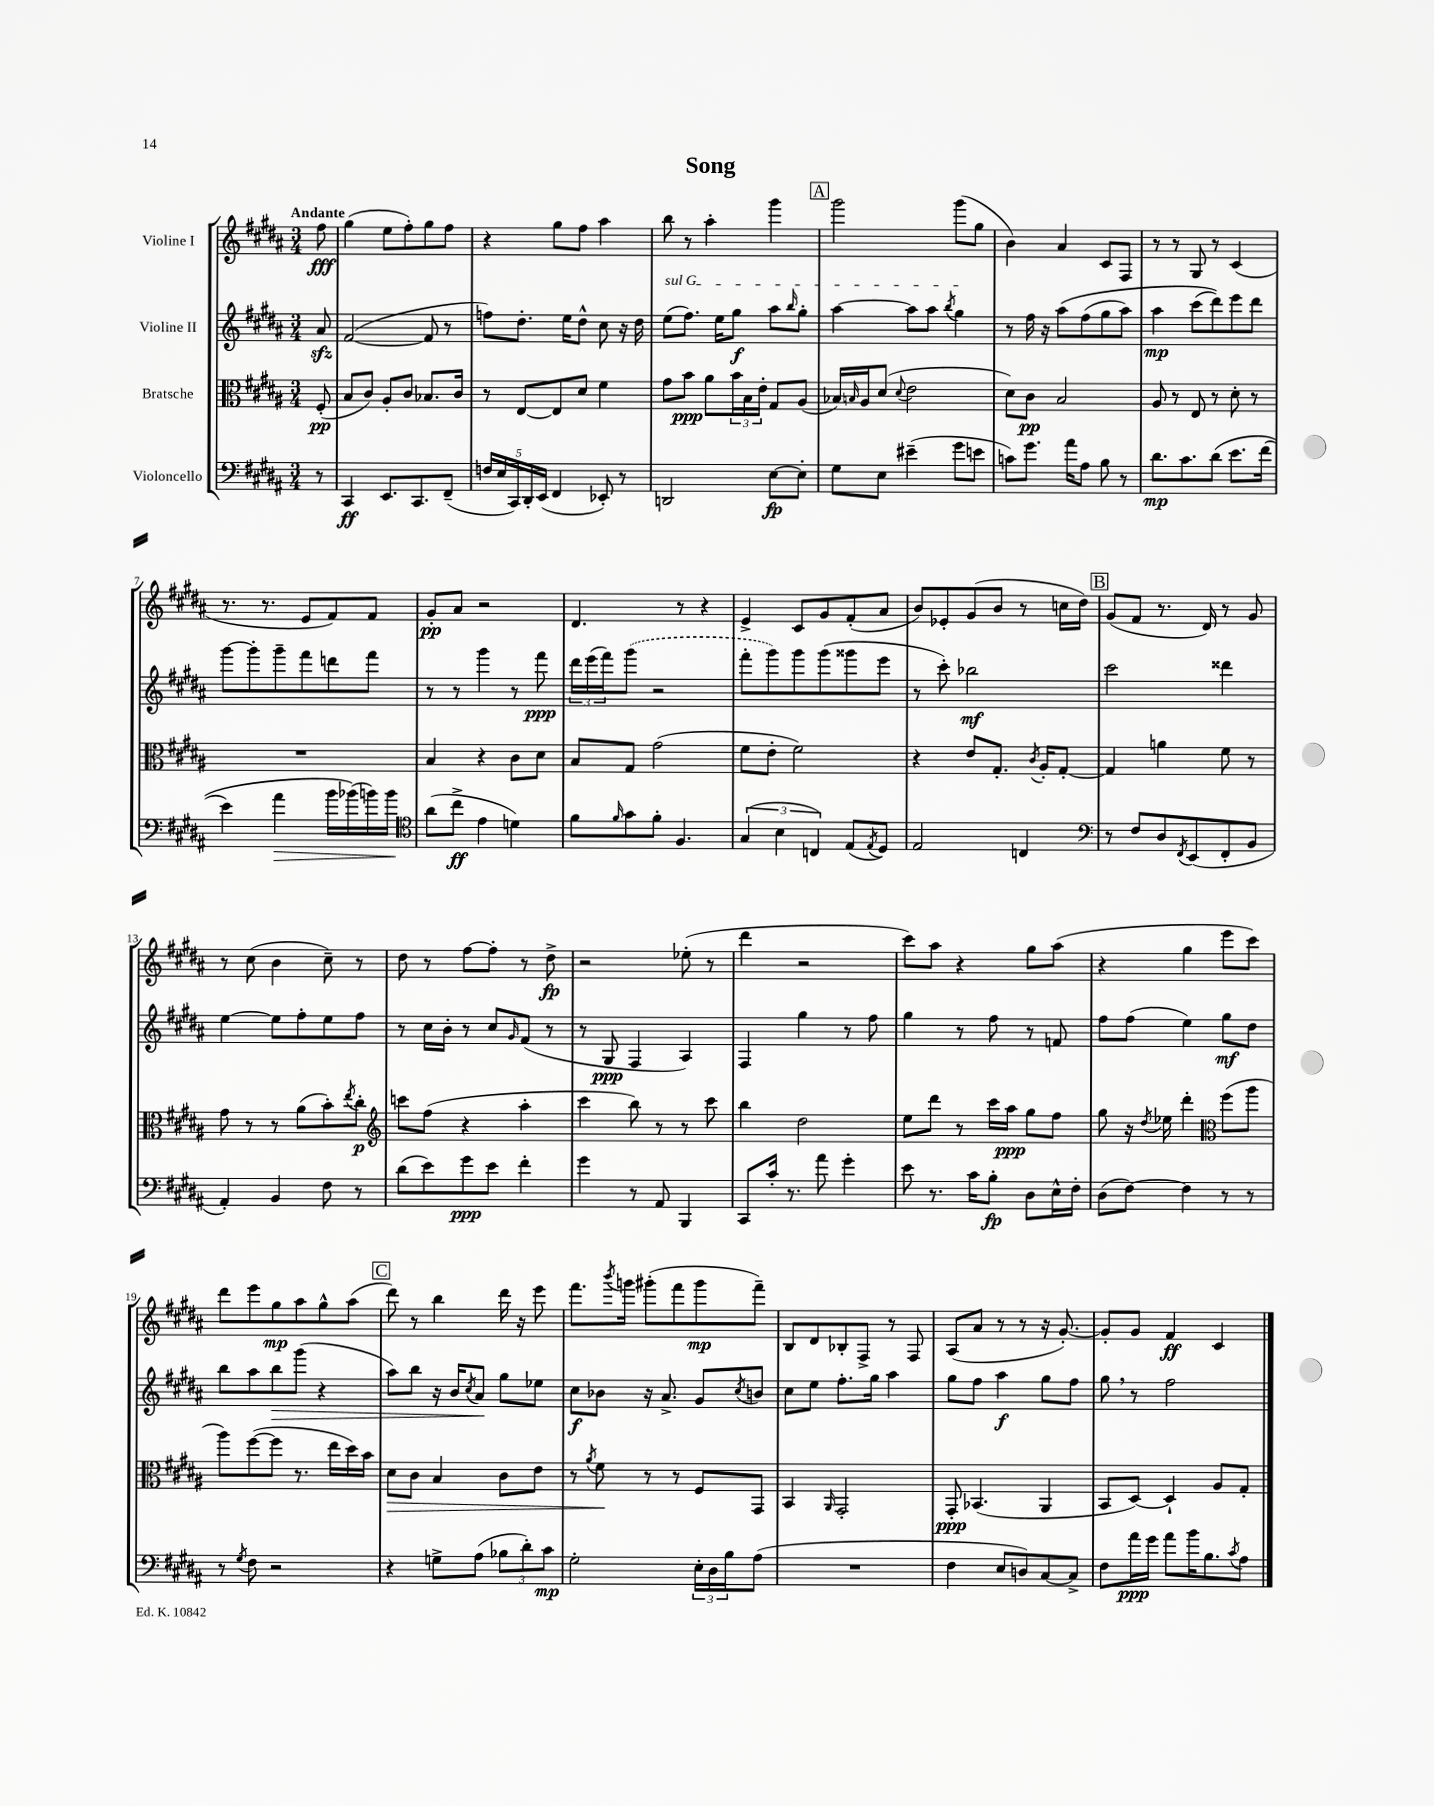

**kern	**dynam	**kern	**dynam	**kern	**dynam	**kern	**dynam
*part4	*part4	*part3	*part3	*part2	*part2	*part1	*part1
*staff4	*staff4	*staff3	*staff3	*staff2	*staff2	*staff1	*staff1
*I"Violoncello	*	*I"Bratsche	*	*I"Violine II	*	*I"Violine I	*
*clefF4	*	*clefC3	*	*clefG2	*	*clefG2	*
*k[f#c#g#d#a#]	*	*k[f#c#g#d#a#]	*	*k[f#c#g#d#a#]	*	*k[f#c#g#d#a#]	*
*M3/4	*	*M3/4	*	*M3/4	*	*M3/4	*
=	=	=	=	=	=	=	=
!	!	!	!	!	!	!LO:TX:a:B:t=Andante	!
8r	.	(8F#'/	pp	8a#zz/	.	8ff#\	fff
=1	=1	=1	=1	=1	=1	=1	=1
4CC#/	ff	8B/L	.	([2f#/	.	(4gg#\	.
.	.	8c#/J)	.	.	.	.	.
8.EE/L	.	8A#'/L	.	.	.	8ee\L	.
.	.	8c#/J	.	.	.	8ff#'\)	.
8.CC#/	.	.	.	.	.	.	.
.	.	8.B-X/L	.	8f#/]	.	8gg#\	.
(8FF#~/J	.	.	.	8r	.	8ff#\J	.
.	.	16c#/Jk	.	.	.	.	.
=2	=2	=2	=2	=2	=2	=2	=2
20Fn/LL	.	8r	.	8ffn\L)	.	4r	.
20E/	.	.	.	.	.	.	.
20CC#/)	.	.	.	.	.	.	.
.	.	[8E/L	.	8.dd#'\J	.	.	.
20DD#'/	.	.	.	.	.	.	.
(20EE/JJ	.	.	.	.	.	.	.
4FF#/	.	8E/]	.	.	.	8gg#\L	.
.	.	.	.	16ee\KL	.	.	.
.	.	8d#/J	.	8dd#^^\J	.	8ff#\J	.
8EE-X'/)	.	4f#\	.	8cc#\	.	4aa#\	.
8r	.	.	.	16r	.	.	.
.	.	.	.	16dd#\	.	.	.
=3	=3	=3	=3	=3	=3	=3	=3
!	!	!	!	!LO:TX:a:i:t=sul G	!	!	!
2DDn/	.	8g#\L	.	(8ee\L	.	8bb\	.
.	.	8b\J	ppp	8.ff#\J)	.	8r	.
.	.	8a#\L	.	.	.	4aa#'\	.
.	.	.	.	16ee\KL	.	.	.
.	.	24b\L	.	8gg#\J	f	.	.
.	.	24B\	.	.	.	.	.
.	.	24e'\JJ	.	.	.	.	.
[8E\L	fp	8G#/L	.	8aa#\L	.	4ggg#\	.
.	.	.	.	16qqbb/	.	.	.
8E'\J]	.	(8A#/J	.	8gg#'\J	.	.	.
!!LO:REH:place=s1:t=A
=4	=4	=4	=4	=4	=4	=4	=4
8G#\L	.	16B-X/LL)	.	[4aa#\	.	2ggg#\	.
.	.	16qqBn/	.	.	.	.	.
.	.	16A#/J	.	.	.	.	.
8E\J	.	(8d#/J	.	.	.	.	.
.	.	8qqd#/	.	.	.	.	.
(4e#X~\	.	2e\	.	8aa#\L]	.	.	.
.	.	.	.	8aa#\J	.	.	.
.	.	.	.	8qbb/	.	.	.
8g#\L	.	.	.	4gg#\	.	(8ggg#\L	.
8en\J	.	.	.	.	.	8gg#\J	.
=5	=5	=5	=5	=5	=5	=5	=5
8cn\L)	.	8d#\L)	.	8r	.	4b\)	.
8.g#\J	.	8c#\J	pp	16ff#\	.	.	.
.	.	.	.	16r	.	.	.
.	.	2B/	.	(8aa#\L	.	4a#/	.
16a#\KL	.	.	.	.	.	.	.
8A#\J	.	.	.	(8ff#\	.	.	.
8B\	.	.	.	8gg#\	.	8c#/L	.
8r	.	.	.	8aa#\J)	.	8F#/J	.
=6	=6	=6	=6	=6	=6	=6	=6
8.d#\L	mp	8A#/	.	4aa#\	mp	8r	.
.	.	8r	.	.	.	8r	.
8.c#\	.	.	.	.	.	.	.
.	.	8E/	.	(8ccc#\L	.	8G#/	.
(8d#\J	.	8r	.	8ddd#\))	.	8r	.
8.e\L	.	8d#'\	.	8eee\	.	(4c#/	.
.	.	8r	.	8ddd#\J	.	.	.
(16f#\Jk	.	.	.	.	.	.	.
!!LO:LB:g=z
=7	=7	=7	=7	=7	=7	=7	=7
4e\)	.	2.r	.	[8ggg#\L	.	8.r	.
.	.	.	.	8ggg#'\]	.	.	.
.	.	.	.	.	.	8.r	.
!	!LO:HP:b	!	!	!	!	!	!
4a#\	>	.	.	8ggg#~\	.	.	.
.	.	.	.	8fff#\	.	8e/L	.
16b\LL	.	.	.	8dddn\	.	8f#/)	.
(16b-X\)	.	.	.	.	.	.	.
16bn\)	.	.	.	8fff#\J	.	8f#/J	.
16b\JJ	.	.	.	.	.	.	.
.	]	.	.	.	.	.	.
=8	=8	=8	=8	=8	=8	=8	=8
*clefC4	*	*	*	*	*	*	*
(8a#\L	.	4B/	.	8r	.	8g#'/L	pp
8cc#^\J	ff	.	.	8r	.	8a#/J	.
4e\	.	4r	.	4ggg#\	.	2r	.
4dn\)	.	8c#\L	.	8r	.	.	.
.	.	8d#\J	.	8fff#\	ppp	.	.
=9	=9	=9	=9	=9	=9	=9	=9
8f#\L	.	8B/L	.	24ddd#\LL	.	4.d#/	.
.	.	.	.	(24eee\	.	.	.
.	.	.	.	24fff#\J)	.	.	.
16qqf#/	.	.	.	.	.	.	.
8g#\	.	8G#/J	.	(8ggg#\J	.	.	.
8f#'\J	.	(2g#\	.	2r	.	.	.
4.F#/	.	.	.	.	.	8r	.
.	.	.	.	.	.	4r	.
=10	=10	=10	=10	=10	=10	=10	=10
(6G#/	.	8f#\L	.	8fff#'\L	.	4e^/	.
.	.	8e'\J	.	8ggg#\)	.	.	.
6B\	.	.	.	.	.	.	.
.	.	2f#\)	.	8ggg#\	.	8c#/L	.
6Cn/)	.	.	.	.	.	.	.
.	.	.	.	(8ggg#\	.	8g#/	.
(8E/L	.	.	.	8ggg##X\	.	(8f#'/	.
8qE/	.	.	.	.	.	.	.
8D#/J)	.	.	.	8eee\J	.	8a#/J	.
=11	=11	=11	=11	=11	=11	=11	=11
2E/	.	4r	.	8r	.	8b/L)	.
.	.	.	.	8ccc#'\)	.	8e-X'/	.
.	.	8e/L	.	2bb-X\	mf	(8g#/	.
.	.	8.G#'/J	.	.	.	8b/J	.
4Cn/	.	.	.	.	.	8r	.
.	.	8qc#/	.	.	.	.	.
.	.	16A#'/KL	.	.	.	.	.
.	.	[8G#'/J	.	.	.	16ccn\LL	.
.	.	.	.	.	.	16dd#\JJ)	.
!!LO:REH:place=s1:t=B
=12	=12	=12	=12	=12	=12	=12	=12
*clefF4	*	*	*	*	*	*	*
8r	.	4G#/]	.	2ccc#\	.	(8g#/L	.
8F#/L	.	.	.	.	.	8f#/J	.
8D#/	.	4an\	.	.	.	8.r	.
8qFF#/	.	.	.	.	.	.	.
(8EE/	.	.	.	.	.	.	.
.	.	.	.	.	.	16d#/)	.
8FF#'/	.	8f#\	.	4ddd##X\	.	8r	.
8BB/J	.	8r	.	.	.	8g#/	.
!!LO:LB:g=z
=13	=13	=13	=13	=13	=13	=13	=13
4AA#'/)	.	8g#\	.	[4ee\	.	8r	.
.	.	8r	.	.	.	(8cc#\	.
4BB/	.	8r	.	8ee\L]	.	4b\	.
.	.	(8a#\L	.	8ff#'\	.	.	.
8F#\	.	8b'\)	.	8ee\	.	8cc#~\)	.
.	.	8qee/	.	.	.	.	.
8r	.	8cc#'\J	p	8ff#\J	.	8r	.
=14	=14	=14	=14	=14	=14	=14	=14
*	*	*clefG2	*	*	*	*	*
(8d#\L	.	8cccn\L	.	8r	.	8dd#\	.
8e\)	.	(8ff#\J	.	16cc#\LL	.	8r	.
.	.	.	.	16b'\JJ	.	.	.
8g#\	ppp	4r	.	8r	.	[8ff#\L	.
8e\J	.	.	.	8cc#/L	.	8ff#'\J]	.
.	.	.	.	16qqg#/	.	.	.
4f#'\	.	4aa#'\	.	(8f#/J	.	8r	.
.	.	.	.	8r	.	8dd#^\	fp
=15	=15	=15	=15	=15	=15	=15	=15
4g#\	.	4ccc#\	.	8r	.	2r	.
.	.	.	.	8G#/	ppp	.	.
8r	.	8bb\)	.	4F#/	.	.	.
8AA#/	.	8r	.	.	.	.	.
4BBB/	.	8r	.	4A#/)	.	(8ee-X'\	.
.	.	8ccc#\	.	.	.	8r	.
=16	=16	=16	=16	=16	=16	=16	=16
8CC#/L	.	4bb\	.	4F#/	.	4ddd#\	.
16c#'/Jk	.	.	.	.	.	.	.
8.r	.	.	.	.	.	.	.
.	.	2dd#\	.	4gg#\	.	2r	.
8a#\	.	.	.	.	.	.	.
4g#'\	.	.	.	8r	.	.	.
.	.	.	.	8ff#\	.	.	.
=17	=17	=17	=17	=17	=17	=17	=17
8e\	.	8ee\L	.	4gg#\	.	8ccc#\L)	.
8.r	.	8ddd#\J	.	.	.	8aa#\J	.
.	.	8r	.	8r	.	4r	.
16c#\KL	.	.	.	.	.	.	.
8B'\J	fp	16ccc#\LL	.	8ff#\	.	.	.
.	.	16aa#\JJ	ppp	.	.	.	.
8D#\L	.	8gg#\L	.	8r	.	8gg#\L	.
16E^^\L	.	8ff#\J	.	8fn/	.	(8aa#\J	.
16F#'\JJ	.	.	.	.	.	.	.
=18	=18	=18	=18	=18	=18	=18	=18
(8D#\L	.	8gg#\	.	8ff#\L	.	4r	.
[8F#\J)	.	16r	.	(8ff#\J	.	.	.
.	.	8qdd#/	.	.	.	.	.
.	.	16ee-X\	.	.	.	.	.
4F#\]	.	4ddd#'\	.	4ee\)	.	4gg#\	.
*	*	*clefC3	*	*	*	*	*
8r	.	(8ff#\L	.	8gg#\L	mf	8eee\L	.
8r	.	8aa#\J	.	8dd#\J	.	8ccc#\J)	.
!!LO:LB:g=z
=19	=19	=19	=19	=19	=19	=19	=19
8r	.	8aa#\L)	.	8bb\L	.	8ddd#\L	.
8qG#/	.	.	.	.	.	.	.
8F#\	.	([8ff#\	.	8aa#\	.	8eee\	.
!	!	!	!	!	!LO:HP:b	!	!
2r	.	8ff#\J]	.	8bb\	>	8gg#\	mp
.	.	8.r	.	(8ggg#\J	.	8aa#\	.
.	.	.	.	4r	.	8gg#^^\	.
.	.	16ee\LL	.	.	.	.	.
.	.	16dd#\)	.	.	.	(8aa#\J	.
.	.	16b\JJ	.	.	.	.	.
!!LO:REH:place=s1:t=C
=20	=20	=20	=20	=20	=20	=20	=20
!	!	!	!LO:HP:b	!	!	!	!
4r	.	8d#\L	>	8aa#\L)	.	8ddd#\)	.
.	.	8c#\J	.	8bb\J	.	8r	.
8Gn^\L	.	4B/	.	16r	.	4bb\	.
.	.	.	.	16b/KL	.	.	.
.	.	.	.	8qcc#/	.	.	.
(8A#\J	.	.	.	8a#/J	.	.	.
12B-X\L	.	8c#\L	.	8gg#\L	]	16ddd#\	.
.	.	.	.	.	.	16r	.
12d#'\)	.	.	.	.	.	.	.
.	.	8e\J	.	8ee-X\J	.	8eee\	.
12c#\J	mp	.	.	.	.	.	.
=21	=21	=21	=21	=21	=21	=21	=21
2G#'\	.	8r	.	8cc#\L	f	8.fff#\L	.
.	.	8qa#/	.	.	.	.	.
.	.	8f#\	.	8b-X\J	.	.	.
.	.	.	.	.	.	8qbbb/	.
.	.	.	.	.	.	16gggn\Jk	.
.	.	8r	]	16r	.	(8ggg#X'\L	.
.	.	.	.	8.a#^/	.	.	.
.	.	8r	.	.	.	8fff#\	.
24E'\LL	.	8F#/L	.	8g#/L	.	8ggg#\	mp
24D#\	.	.	.	.	.	.	.
24B\J	.	.	.	.	.	.	.
.	.	.	.	8qcc#/	.	.	.
(8A#\J	.	8GG#/J	.	8bn/J	.	8fff#~\J)	.
=22	=22	=22	=22	=22	=22	=22	=22
2.r	.	4BB/	.	8cc#\L	.	8B/L	.
.	.	.	.	8ee\J	.	8d#/	.
.	.	16qqAA#/	.	.	.	.	.
.	.	2GG#'/	.	8.ff#'\L	.	8B-X'/	.
.	.	.	.	.	.	8F#^/J	.
.	.	.	.	16gg#\Jk	.	.	.
.	.	.	.	4aa#\	.	8r	.
.	.	.	.	.	.	8F#/	.
=23	=23	=23	=23	=23	=23	=23	=23
4F#\	.	8GG#'/	ppp	8gg#\L	.	(8A#/L	.
.	.	(4.BB-X/	.	8ff#\J	.	8a#/J	.
8E/L	.	.	.	4aa#\	f	8r	.
8Dn/)	.	.	.	.	.	8r	.
[8C#/	.	4AA#/	.	8gg#\L	.	16r	.
.	.	.	.	.	.	[8.g#'/)	.
8C#^/J]	.	.	.	8ff#\J	.	.	.
=24	=24	=24	=24	=24	=24	=24	=24
8F#\L	.	8BB/L	.	8gg#,\	.	8g#'/L]	.
16a#\L	ppp	[8D#/J)	.	8r	.	8g#/J	.
16g#\JJ	.	.	.	.	.	.	.
8a#\L	.	4D#`/]	.	2ff#\	.	4f#/	ff
16b\K	.	.	.	.	.	.	.
8.B\	.	.	.	.	.	.	.
.	.	8A#/L	.	.	.	4c#/	.
8qc#/	.	.	.	.	.	.	.
8A#\J	.	8G#'/J	.	.	.	.	.
==	==	==	==	==	==	==	==
*-	*-	*-	*-	*-	*-	*-	*-
